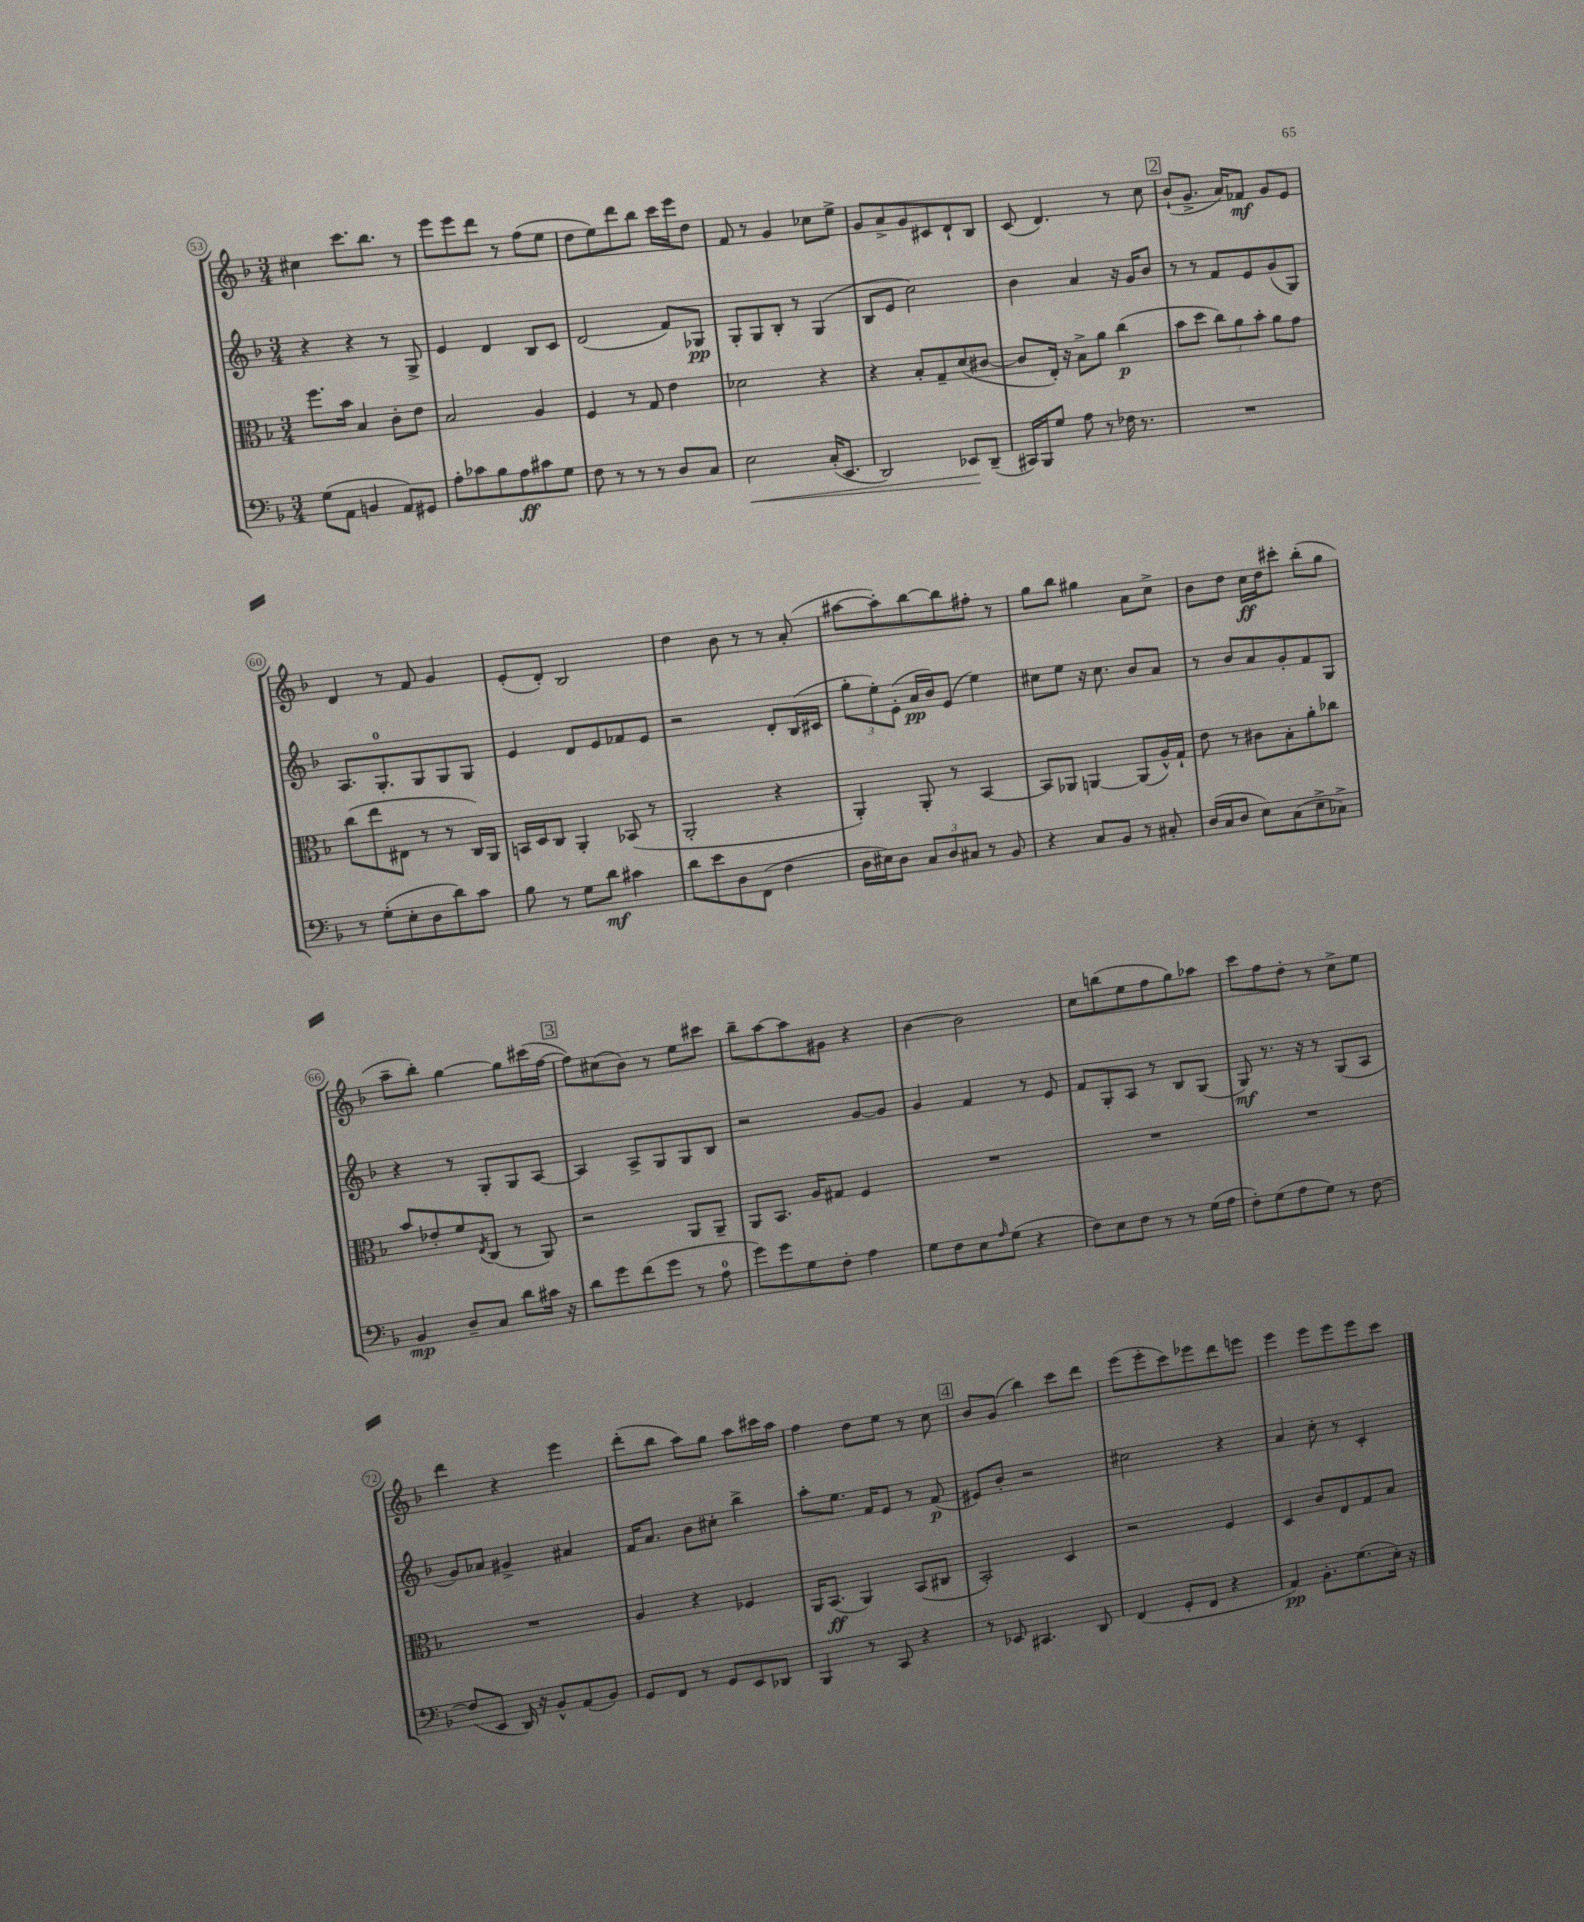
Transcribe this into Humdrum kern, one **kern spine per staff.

**kern	**kern	**kern	**kern
*staff4	*staff3	*staff2	*staff1
*clefF4	*clefC3	*clefG2	*clefG2
*k[b-]	*k[b-]	*k[b-]	*k[b-]
*M3/4	*M3/4	*M3/4	*M3/4
(8G	8.ff	4r	4cc#
8AA	.	.	.
.	16b-	.	.
4BB	4B-	4r	8.ccc
.	.	.	8.bb-
8AA)	8c'	8r	.
8GG#	8e	8G^	8r
=	=	=	=
8A'	2B-	4e	8eee
8c-	.	.	8eee
8B-	.	4d	8ddd
8A	.	.	8r
8c#	4A	8B-	(8ff
8G	.	8c	8ee
=	=	=	=
8F	4F	(2d	8dd
8r	.	.	8ee)
8r	8r	.	8ddd
8r	8G	.	8bb-
8D	4e	8f)	16ccc
.	.	.	16eee
8C	.	8G-	8dd
=	=	=	=
2E	2d-	8G'	8f
.	.	8G	8r
.	.	8B-'	4g
.	.	8r	.
(16C'	4r	(4G	8cc-
8.EE	.	.	.
.	.	.	8ee^
=	=	=	=
2DD)	4r	8B-	8g
.	.	8e	8a^
.	8B-'	2cc)	8g
.	8G~	.	8c#
8EE-	(8d	.	8d`
(8DD~	[8c#	.	8B-
=	=	=	=
16CC#)	8c#]	4b-	(8c
16BBB-	.	.	.
8G	16E')	.	4.d)
.	16r	.	.
8A	8B-^	4a	.
8r	8a	.	.
16F-	(4cc	16r	8r
8.r	.	16g	.
.	.	8b-	8cc
=	=	=	=
2.r	8b-	8r	(8b-`
.	8dd	8r	8.g^
.	12cc)	8f	.
.	.	.	16a)
.	12a	.	.
.	.	8e	8f-
.	12b-'	.	.
.	8a	(8g	8g
.	8g	8G)	8e
=	=	=	=
8r	(8cc	8.A	4d
(8G'	8ee	.	.
.	.	8.G'	.
8E'	8E#	.	8r
8D	8r	8G	8f
8d)	8r	8G	4g
8c	16C)	8G	.
.	16AA	.	.
=	=	=	=
8B-	16BB	4e	(8e'
.	16D	.	.
8r	8C	.	8d')
8G	4AA'	8d	2B-
8d	.	8e	.
4c#	(8BB-	8f-	.
.	8r	8e	.
=	=	=	=
8d	2AA'	2r	4dd
8e	.	.	.
8D	.	.	8b-
(8FF	.	.	8r
4F	4r	8d'	8r
.	.	(16B-	(8a'
.	.	16c#	.
=	=	=	=
16D	4AA')	12gg'	[8aa#
16E#)	.	.	.
.	.	12ee')	.
8D	.	.	8aa#'])
.	.	(12e'	.
12C	8AA'	16a	[8bb-
.	.	16b-)	.
12D	.	.	.
.	8r	(8e	8bb-]
12C#	.	.	.
8r	[4BB-	4ee)	8ff#'
8BB-	.	.	8r
=	=	=	=
4r	8BB-]	8cc#	8gg
.	8AA-	8ee	8bb-
8C	[4AA	16r	4gg#
.	.	8.cc#	.
8BB-	.	.	.
8r	(8AA]	8b-	8a
8C#'	16A^^)	8a	8cc^
.	16G`	.	.
=	=	=	=
(16D	8e	8r	8b-
16C	.	.	.
8D	8r	8b-	8dd
8E)	8c#	8a	16cc
.	.	.	16dd
(8C	8B-'	8g'	8ccc#'
8E^	8a'	8f	(8bb-'
8C-^)	8cc-	8G	8gg
=	=	=	=
4BB-	8b-	4r	8aa~
.	8e-'	.	8bb-')
8D~	8f	8r	[4gg
.	8qE	.	.
8C	(8C	8G'	.
8d	8r	8G	8gg]
16c#	8AA)	[8A	(16ccc#
16r	.	.	[16ff
=	=	=	=
8d	2r	4A]	8ff])
8g	.	.	(8cc#
(8f	.	8A^	8b-)
8g	.	8G	8r
8r	8AA	8G	8ee
8A	8AA~	8B-	8ccc#
=	=	=	=
8g)	8AA	2r	8bb-~
8g	8.BB-	.	[8aa
8G	.	.	8aa]
.	16A	.	.
8F'	8G#	.	8g#
4A	4F	[8g	4r
.	.	8g]	.
=	=	=	=
8G	2.r	4g	[4b-
8F	.	.	.
8E	.	4f	2b-]
16qqA	.	.	.
(8G	.	.	.
4r	.	8r	.
.	.	8e	.
=	=	=	=
8F)	2.r	8f	8cc
8E	.	8G'	(8bb
8F	.	8A	8ee
8r	.	8r	8ff
8r	.	8B-	8gg)
(16G	.	(8G	8aa-
16A	.	.	.
=	=	=	=
8F')	2.r	8G)	8ccc
(8G	.	8.r	8ff
8A	.	.	8dd'
.	.	16r	.
8G)	.	8r	8r
8r	.	(8G	8cc^
[8F	.	8A	8ee
=	=	=	=
(8F]	2.r	8g)	4ddd
8EE	.	8a-	.
16DD)	.	4g#^	4r
16r	.	.	.
8BB-^^	.	.	.
(8AA	.	4a#	4eee
8BB-)	.	.	.
=	=	=	=
8GG	4A	16f	(8ddd'
.	.	8.a	.
8FF	.	.	8bb-
8r	4r	8b-	8aa)
8GG	.	8cc#'	8gg
8EE	4F-	4bb-^	8aa
8DD-	.	.	16ccc#
.	.	.	16aa
=	=	=	=
4BBB-	16AA	8aa'	4ff
.	(8.BB-	.	.
.	.	8.ee	.
8r	4AA)	.	8dd
.	.	16f	.
8CC	.	8e	8ee
4r	(8BB-	8r	8r
.	8C#	(8f	8cc
=	=	=	=
8r	2BB-')	8e#)	8b-
8EE-	.	8b-'	(8g
4.CC#	.	2r	4bb-)
.	4D	.	8ccc
8DD	.	.	8ddd
=	=	=	=
(4FF	2r	2cc#	(8eee
.	.	.	8eee'
8GG'	.	.	8ccc)
8FF	.	.	8eee-
4r	4F	4r	8ddd
.	.	.	8eee
=	=	=	=
4AA)	4D	4a	4eee
8.BB-'	8c	8cc'	8eee
.	8E	8r	8eee
(8.G	.	.	.
.	8G	4c'	8eee
16E')	8B-	.	8ccc
16r	.	.	.
==	==	==	==
*-	*-	*-	*-
